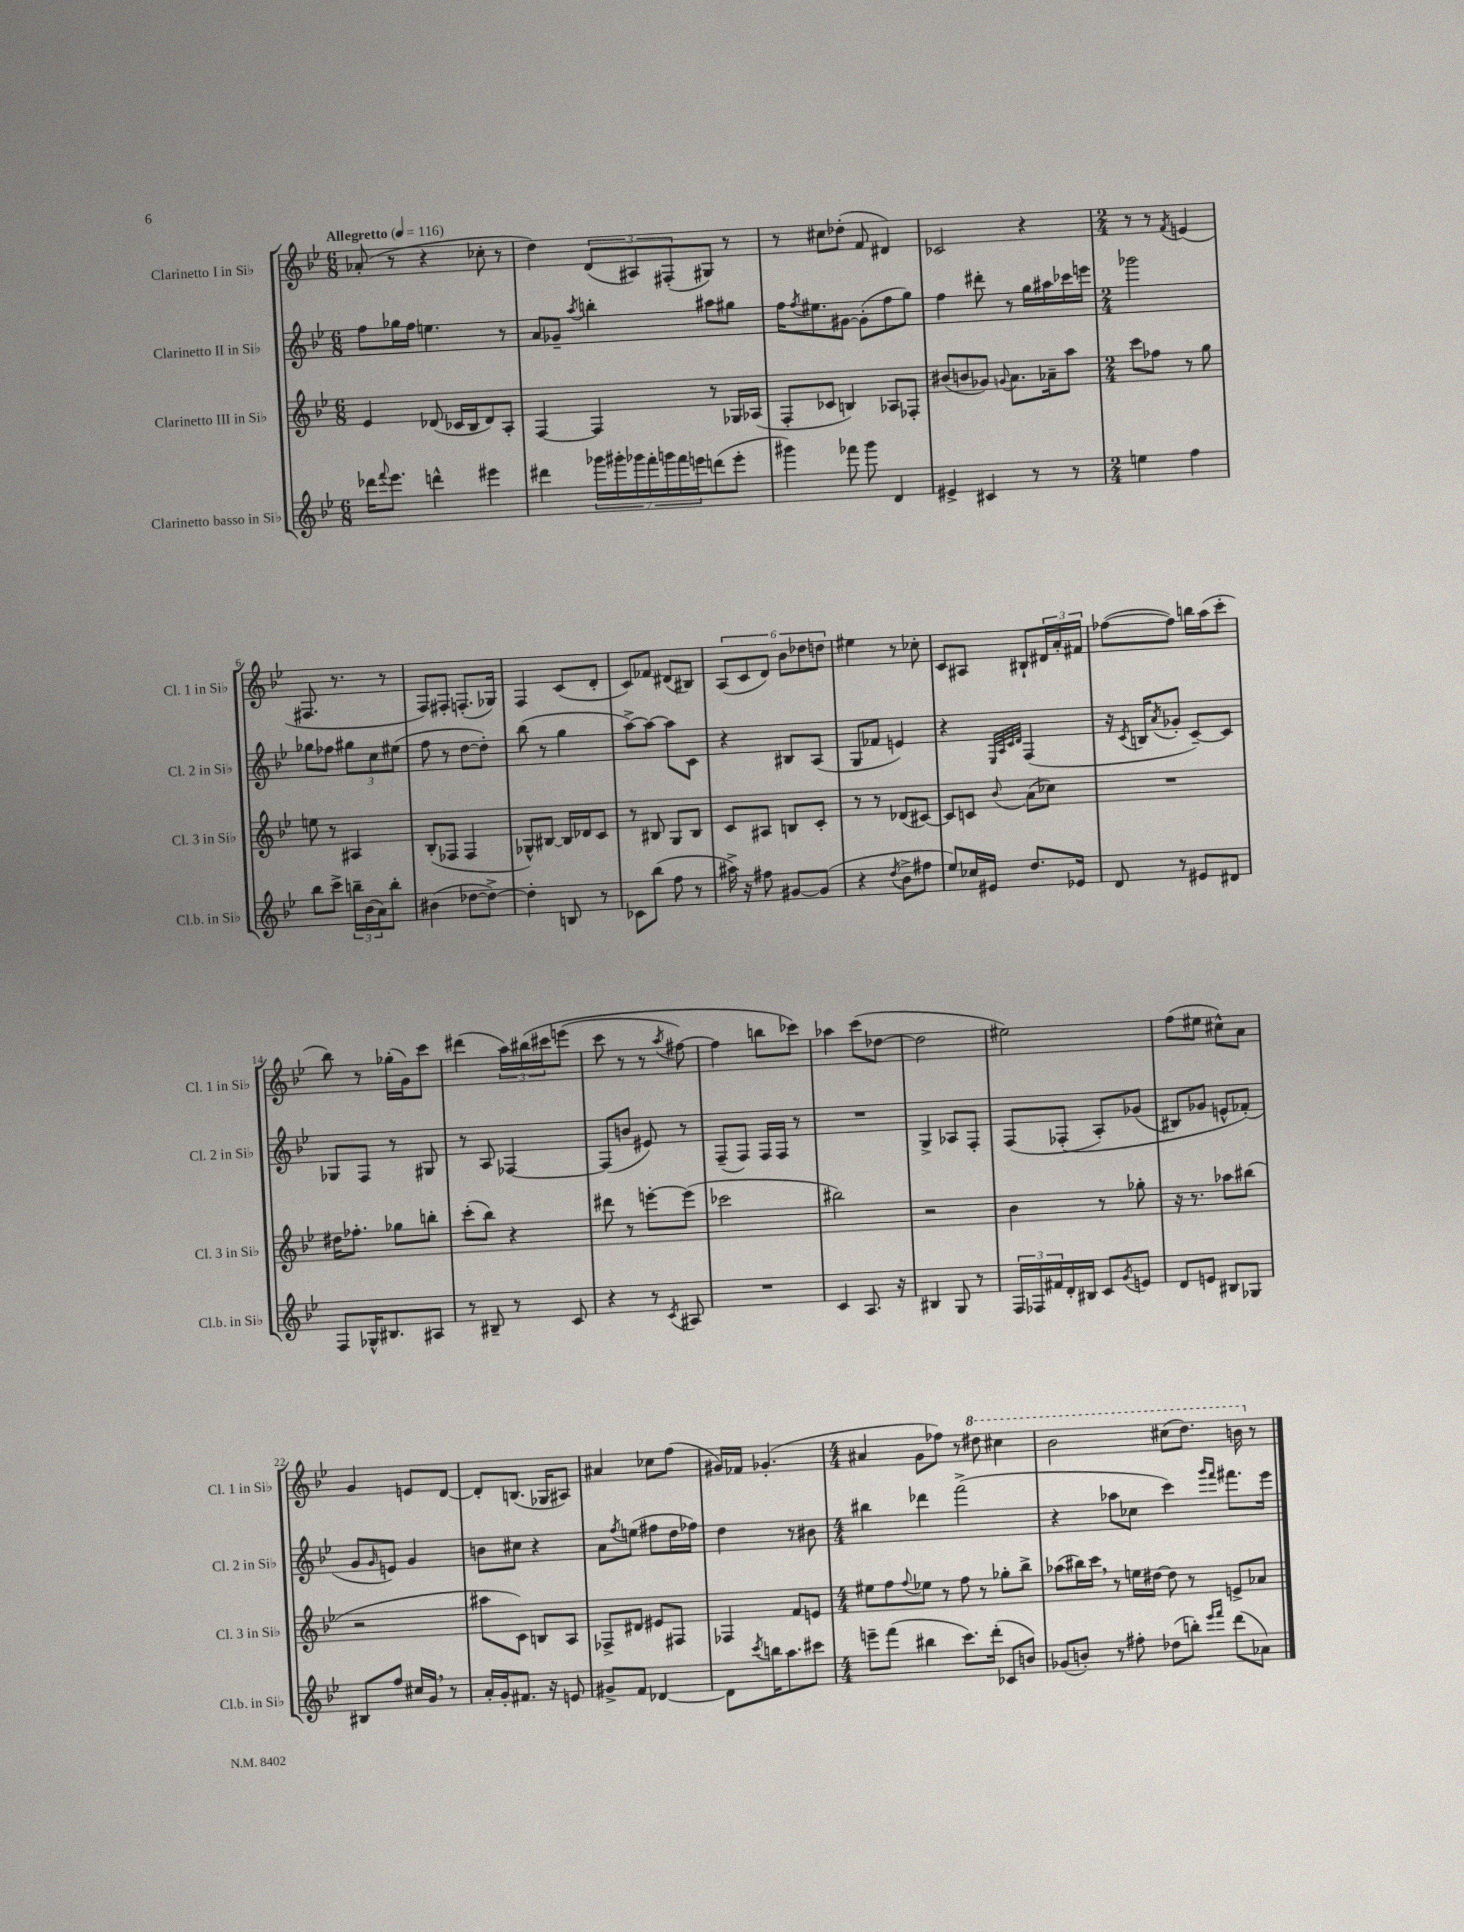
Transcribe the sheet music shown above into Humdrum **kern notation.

**kern	**kern	**kern	**kern
*staff4	*staff3	*staff2	*staff1
*clefG2	*clefG2	*clefG2	*clefG2
*k[b-e-]	*k[b-e-]	*k[b-e-]	*k[b-e-]
*M6/8	*M6/8	*M6/8	*M6/8
*MM116	*MM116	*MM116	*MM116
16ddd-	4e-	8ff	(8a-'
8qqfff	.	.	.
8.eee-	.	.	.
.	.	16gg-	8r
.	.	16ff	.
4ddd^^	(8d-	4.ee	4r
.	16c-	.	.
.	16B-	.	.
4eee#	8d-)	.	8cc-'
.	8A'	8r	8r
=	=	=	=
4ddd#	[4F	8a	4dd)
.	.	8g-~	.
.	.	8qaa	.
28ggg-	4F]	4bb'	(12d
28ggg#'	.	.	.
28ggg-	.	.	.
.	.	.	12A#)
28fff'	.	.	.
28ggg	.	.	.
.	.	.	(12F#'
28fff	.	.	.
28eee	.	.	.
(8ddd	8r	8aa#	8G#)
8eee'	16G-	8gg#	8r
.	(16A-	.	.
=	=	=	=
4ggg#)	8F'	16ff	8r
.	.	8qff	.
.	.	8.ee#	.
.	8c-	.	8cc#
8fff-	4B)	[8g#	(8dd-'
8ggg#	.	(8g#']	8f
4d	8A-	8ff	4d#)
.	8F-'	8gg)	.
=	=	=	=
4e#^	(8b#	4ff	2c-
.	8b	.	.
4c#	8g-)	8ddd#'	.
.	8qqg	.	.
.	8.a	8r	.
8r	.	16gg	4r
.	16a-~	16aa#	.
8r	8aa	16ccc-	.
.	.	16eee	.
=	=	=	=
*M2/4	*M2/4	*M2/4	*M2/4
4ee	8ccc	2ggg-	8r
.	8ff-	.	8r
.	.	.	8qf
4ff	8r	.	(4e
.	8gg	.	.
=	=	=	=
8bb-	8ee	8gg-	8.F#
8ccc^	8r	8ff-	.
.	.	.	8.r
24bb~	4A#	12gg#	.
(24b-	.	.	.
24a)	.	12cc	.
8bb'	.	.	8r
.	.	(12ee#	.
=	=	=	=
(4b#	(8B-'	8ff	8F)
.	8F-	8r	8F#'
[8dd-	4F-	[8dd	(8.F'
8dd-^_)	.	8dd'])	.
.	.	.	16G-)
=	=	=	=
4dd-']	8G-^^)	(8bb-	4F
.	[8B#	8r	.
8B	16B#]	4gg	(8c
.	16d-	.	.
8r	8c	.	8d'
=	=	=	=
8c-	8r	[8aa^)	8c)
(8bb-	8B#	8aa_	8f-
8ff	8G	8aa]	(8d#
8r	8B#	8c	8B#)
=	=	=	=
16aa#^)	8c	4r	(12A
16r	.	.	.
.	.	.	12c
8ff#	8A#	.	.
.	.	.	12d)
[8g#	8B	8B#	12b-
.	.	.	12dd-
(8g#]	8c'	(8A	.
.	.	.	12dd
=	=	=	=
4r	8r	8G	4ee#
.	8r	8f-	.
8qdd	.	.	.
8b-^	(8d-	4e)	8r
8ff#	[8c#)	.	8cc-'
=	=	=	=
8ee-)	8c#]	4r	8c
16cc-	8c	.	8A#
16e#	.	.	.
.	.	32qqE-	.
.	.	32qqA	.
.	.	32qqc	.
.	8qqb-	32qqd	.
8.dd	(8a	(4F	8B#`
.	8cc-)	.	24d#
.	.	.	24a'
16e-	.	.	.
.	.	.	24f#
=	=	=	=
8d	2r	16r	([8ff-
.	.	8qc	.
.	.	16B	.
.	.	8qa	.
8r	.	8g-'	8ff-])
8e#	.	[8c~)	16bb
.	.	.	(16aa
8d#	.	8c]	8ccc'
=	=	=	=
8F	16dd#	8G-	8bb-)
.	8.ff-'	.	.
16G-^^	.	8F	8r
8.B#	.	.	.
.	8gg-	8r	(16gg-'
.	.	.	16g)
8A#	8bb'	8G#	8ccc
=	=	=	=
8r	(8ccc'	8r	(4ddd#
8B#~	8bb-)	8A	.
8r	4r	[4F-	24aa)
.	.	.	&(24bb#
.	.	.	24ccc#
8c	.	.	(8eee
=	=	=	=
4r	8ddd#	(8F-]	8ccc
.	8r	8b	8r
8r	[8eee'	8e#)	8r
8qc	.	.	8qaa
8A#	(8eee]	8r	[8ff#)
=	=	=	=
2r	2ccc-	(8F~	4ff#]
.	.	8F)	.
.	.	16F	8bb
.	.	16F	.
.	.	8r	8ccc-&)
=	=	=	=
4c	2bb#)	2r	4aa-
8.A	.	.	(8ccc
.	.	.	[8dd-
16r	.	.	.
=	=	=	=
4B#	2r	4G^	2dd-]
8G	.	8A-	.
8r	.	8F'	.
=	=	=	=
24F	4b-	(8F	2ee#)
24F-	.	.	.
24f#	.	.	.
16d'	.	&(8F-'	.
16B#	.	.	.
8c	8r	8A')	.
8qg	.	.	.
8e	8gg-'	(8g-	.
=	=	=	=
8d	16r	8B#)	(8ff
.	8.r	.	.
8e	.	8g-	8ee#
8B#	8aa-	8e^^	8cc#^^)
8G-	(8bb#	(8f-'&)	8a
=	=	=	=
8B#	2r	8g	4g
.	.	16qqg	.
8ff	.	8e)	.
16cc#	.	4g	8e
16g	.	.	.
8r	.	.	[8d
=	=	=	=
16a'	8aa#	8b	8d']
16g'	.	.	.
8.f#	8c)	8cc#	(8.B
.	8B	4r	.
16r	.	.	16G-
8e	8A	.	8A#)
=	=	=	=
8g#^	8F-^	8a	4a#
.	.	8qff	.
8f	8d#	(8ee	.
[4d-	8e#	8ff#	8cc-
.	8F#	16dd	(8ff
.	.	16ff-)	.
=	=	=	=
8d-]	4F-	4dd	16g#)
.	.	.	16f-
8qccc	.	.	.
16bb	.	.	(4.g-'
8.aa	.	.	.
.	8f	8r	.
8ccc#	8e	8b#	.
=	=	=	=
*M4/4	*M4/4	*M4/4	*M4/4
8eee~	8ee#	4bb#	4a#
(8fff	8ff	.	.
.	8qqff	.	.
4bb#	8ee-	4ddd-	8g
.	8r	.	8ff-)
8.ccc)	8ff	(2fff^	8r
.	8r	.	8ddd#
(16ddd'	.	.	.
8c-	8gg-'	.	4ccc#
8b)	8bb-^	.	.
=	=	=	=
(8g-	(8aa-	4r	2bb-
8b')	16bb#)	.	.
.	16ccc	.	.
8r	8r	8aa-	.
8ff#'	16ee	8cc-	.
.	[16dd#	.	.
(8dd-	8dd#]	4ccc)	(8ccc#
8bb')	8r	.	8.ddd)
16qqeee-	.	16qqggg	.
16qqfff	.	16qqfff	.
(8ddd	8e^	8.fff#	.
.	.	.	16bb
8a-)	8a-	.	8r
.	.	16eee-	.
==	==	==	==
*-	*-	*-	*-
